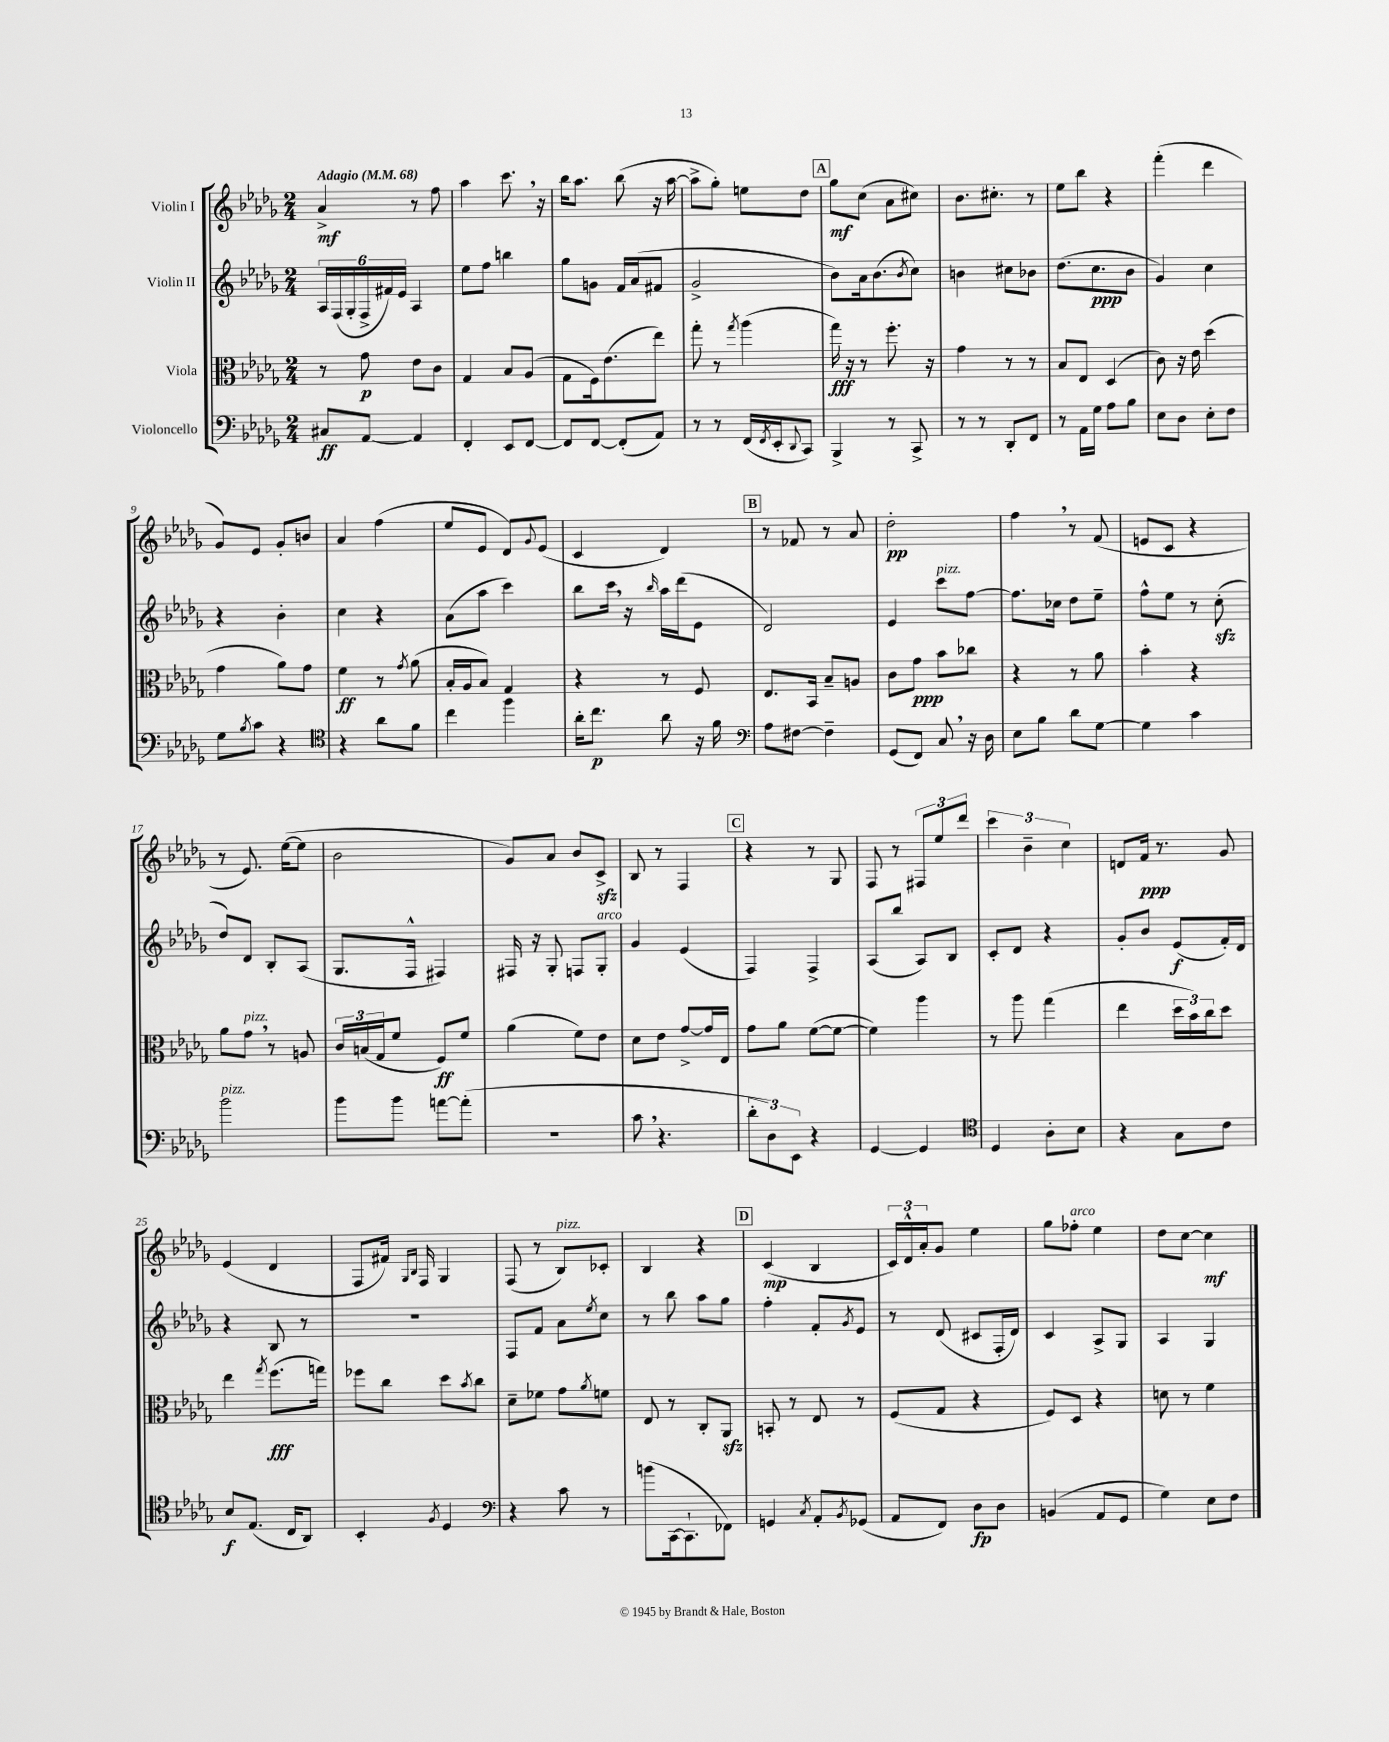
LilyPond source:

<<
\new StaffGroup <<
\new Staff = "s0" \with { instrumentName = "Violin I" } {
    \clef treble \key des \major \numericTimeSignature \time 2/4 \tempo "Adagio" 4 = 68
    aes'4->\mf r8 f''8 |
    aes''4 c'''8. \breathe r16 |
    bes''16 aes''8. bes''8( r16 aes''16~ |
    aes''8-> ges''8-.) e''8 des''8 |
    \mark \markup { \box "A" } ges''8\mf c''8( aes'8 cis''8) |
    bes'8. cis''8.-. r8 |
    ees''8 bes''8 r4 |
    f'''4-.( des'''4 |
    ges'8) ees'8 ges'8-. b'8 |
    aes'4 f''4( |
    ees''8 ees'8 des'8) \appoggiatura { ges'8 } ees'8( |
    c'4 des'4) |
    \mark \markup { \box "B" } r8 fes'8 r8 aes'8 |
    des''2-.\pp |
    f''4 \breathe r8 f'8( |
    e'8 c'8 r4 |
    r8 ees'8.) ees''16~( ees''8 |
    bes'2 |
    ges'8) aes'8 bes'8 c'8->\sfz |
    bes8 r8 f4 |
    \mark \markup { \box "C" } r4 r8 ges8 |
    f8 r8 \tuplet 3/2 { fis8 ees''8 des'''8 } |
    \tuplet 3/2 { c'''4 bes'4-- c''4 } |
    d'8 f'16\ppp r8. ges'8 |
    ees'4( des'4 |
    f8 fis'16) \grace { ges16 bes16 } f16 ges4 |
    f8( r8 bes8^\markup { \italic "pizz." }) ces'8-. |
    bes4 r4 |
    \mark \markup { \box "D" } c'4\mp( bes4 |
    \tuplet 3/2 { c'16) des'16-^ aes'16-. } ges'8 ees''4 |
    ges''8 fes''8-.^\markup { \italic "arco" } ees''4 |
    des''8 c''8~ c''4\mf \bar "|." |
}
\new Staff = "s1" \with { instrumentName = "Violin II" } {
    \clef treble \key des \major \numericTimeSignature \time 2/4
    \tuplet 6/4 { aes16 f16( ges16-. f16-> fis'16) ees'16 } aes4 |
    ees''8 f''8 b''4 |
    ges''8 g'8 f'16 aes'16( fis'8 |
    ges'2-> |
    \mark \markup { \box "A" } bes'8) aes'16 bes'8.( \acciaccatura { bes'8 } c''8) |
    b'4 cis''8 bes'8 |
    des''8.( c''8.\ppp bes'8 |
    ges'4) c''4 |
    r4 bes'4-. |
    c''4 r4 |
    aes'8( aes''8 c'''4) |
    bes''8 c'''16 \breathe r16 \grace { bes''16 } aes''16 des'''16( ees'8 |
    \mark \markup { \box "B" } des'2) |
    ees'4 c'''8^\markup { \italic "pizz." } f''8~ |
    f''8. ces''16 des''8 ees''8-- |
    f''8-^ ees''8 r8 c''8-.\sfz( |
    des''8) des'8 bes8-. aes8( |
    ges8. f16-^ fis4) |
    fis16 r16 ges8-. f8 ges8-.^\markup { \italic "arco" } |
    ges'4 ees'4( |
    \mark \markup { \box "C" } f4) f4-> |
    aes8( bes''8 aes8) bes8 |
    c'8-. des'8 r4 |
    ges'8-. bes'8 ees'8\f( f'16-.) des'16 |
    r4 bes8 r8 |
    R2 |
    f8 f'8 aes'8 \acciaccatura { ees''8 } c''8 |
    r8 bes''8 aes''8 ges''8 |
    \mark \markup { \box "D" } f''4-. f'8-. \acciaccatura { ges'8 } ees'8 |
    r8 des'8( cis'8 f16-. des'16) |
    c'4 aes8-> ges8 |
    aes4 ges4 \bar "|." |
}
\new Staff = "s2" \with { instrumentName = "Viola" } {
    \clef alto \key des \major \numericTimeSignature \time 2/4
    r8 ges'8\p ees'8 c'8 |
    ges4 bes8 aes8( |
    ges8 f16) ees'8.( ees''8) |
    ges''8-. r8 \acciaccatura { ges''8 } aes''4( |
    \mark \markup { \box "A" } ges''16\fff) r16 r8 f''8.-. r16 |
    ges'4 r8 r8 |
    bes8 ees8 des4( |
    c'8) r16 ees'16 des''4( |
    ges'4 aes'8) ges'8 |
    f'4\ff r8 \acciaccatura { ges'8 } aes'8( |
    bes16-. aes16 bes8) ges4 |
    r4 r8 f8 |
    \mark \markup { \box "B" } ees8. bes,16 bes8-- a8 |
    c'8 ges'8\ppp bes'8 ces''8 |
    r4 r8 aes'8 |
    bes'4-. r4 |
    aes'8 ges'8^\markup { \italic "pizz." } \breathe r8 a8 |
    \tuplet 3/2 { c'16 b16( ges16 } f'8 f8\ff) f'8 |
    aes'4( f'8) ees'8 |
    des'8 ees'8 ges'8~-> ges'16 ees16 |
    \mark \markup { \box "C" } ges'8 aes'8 f'8~( f'8~ |
    f'4) aes''4 |
    r8 aes''8 ges''4( |
    ees''4 \tuplet 3/2 { des''16 bes'16) c''16 } des''8 |
    ees''4 \acciaccatura { ges''8 } f''8.\fff( g''16) |
    fes''8 c''8 des''8 \acciaccatura { bes'8 } c''8 |
    des'8-- fes'8 ges'8 \acciaccatura { aes'8 } f'8 |
    ees8 r8 c8-. aes,8\sfz |
    \mark \markup { \box "D" } b,8-. r8 ees8 r8 |
    f8( ges8 r4 |
    f8) des8 r4 |
    d'8 r8 f'4 \bar "|." |
}
\new Staff = "s3" \with { instrumentName = "Violoncello" } {
    \clef bass \key des \major \numericTimeSignature \time 2/4
    cis8\ff aes,8~ aes,4 |
    f,4-. ees,8 f,8~ |
    f,8 f,8~ f,8-.( aes,8) |
    r8 r8 f,16( \acciaccatura { f,8 } ees,16-. \appoggiatura { des,8 } c,8) |
    \mark \markup { \box "A" } bes,,4-> r8 c,8-> |
    r8 r8 des,8-. f,8 |
    r8 aes,16 ges16 aes8 bes8 |
    ees8 des8 ees8-. f8 |
    ges8 \acciaccatura { bes8 } c'8 r4 |
    \clef tenor r4 aes'8 f'8 |
    c''4 f''4 |
    aes'16-. c''8.\p aes'8 r16 f'16 |
    \mark \markup { \box "B" } \clef bass aes8 fis8~ fis4-- |
    ges,8( f,8) c8 \breathe r16 des16 |
    ees8 bes8 des'8 ges8~ |
    ges4 c'4 |
    bes'2^\markup { \italic "pizz." } |
    bes'8 bes'8 a'8~ a'8-.( |
    R2 |
    c'8 \breathe r4. |
    \mark \markup { \box "C" } \tuplet 3/2 { des'8-. des8) ees,8 } r4 |
    ges,4~ ges,4 |
    \clef tenor des4 aes8-. bes8 |
    r4 ges8 c'8 |
    bes8\f ees8.( c16 aes,8) |
    bes,4-. \acciaccatura { f8 } des4 |
    \clef bass r4 c'8 r8 |
    b'8( c,16~ c,8.-! fes,8) |
    \mark \markup { \box "D" } g,4 \acciaccatura { c8 } aes,8-. \acciaccatura { bes,8 } ges,8( |
    aes,8 f,8) des8\fp des8 |
    b,4( aes,8 ges,8 |
    ges4) ees8 f8 \bar "|." |
}
>>
>>
